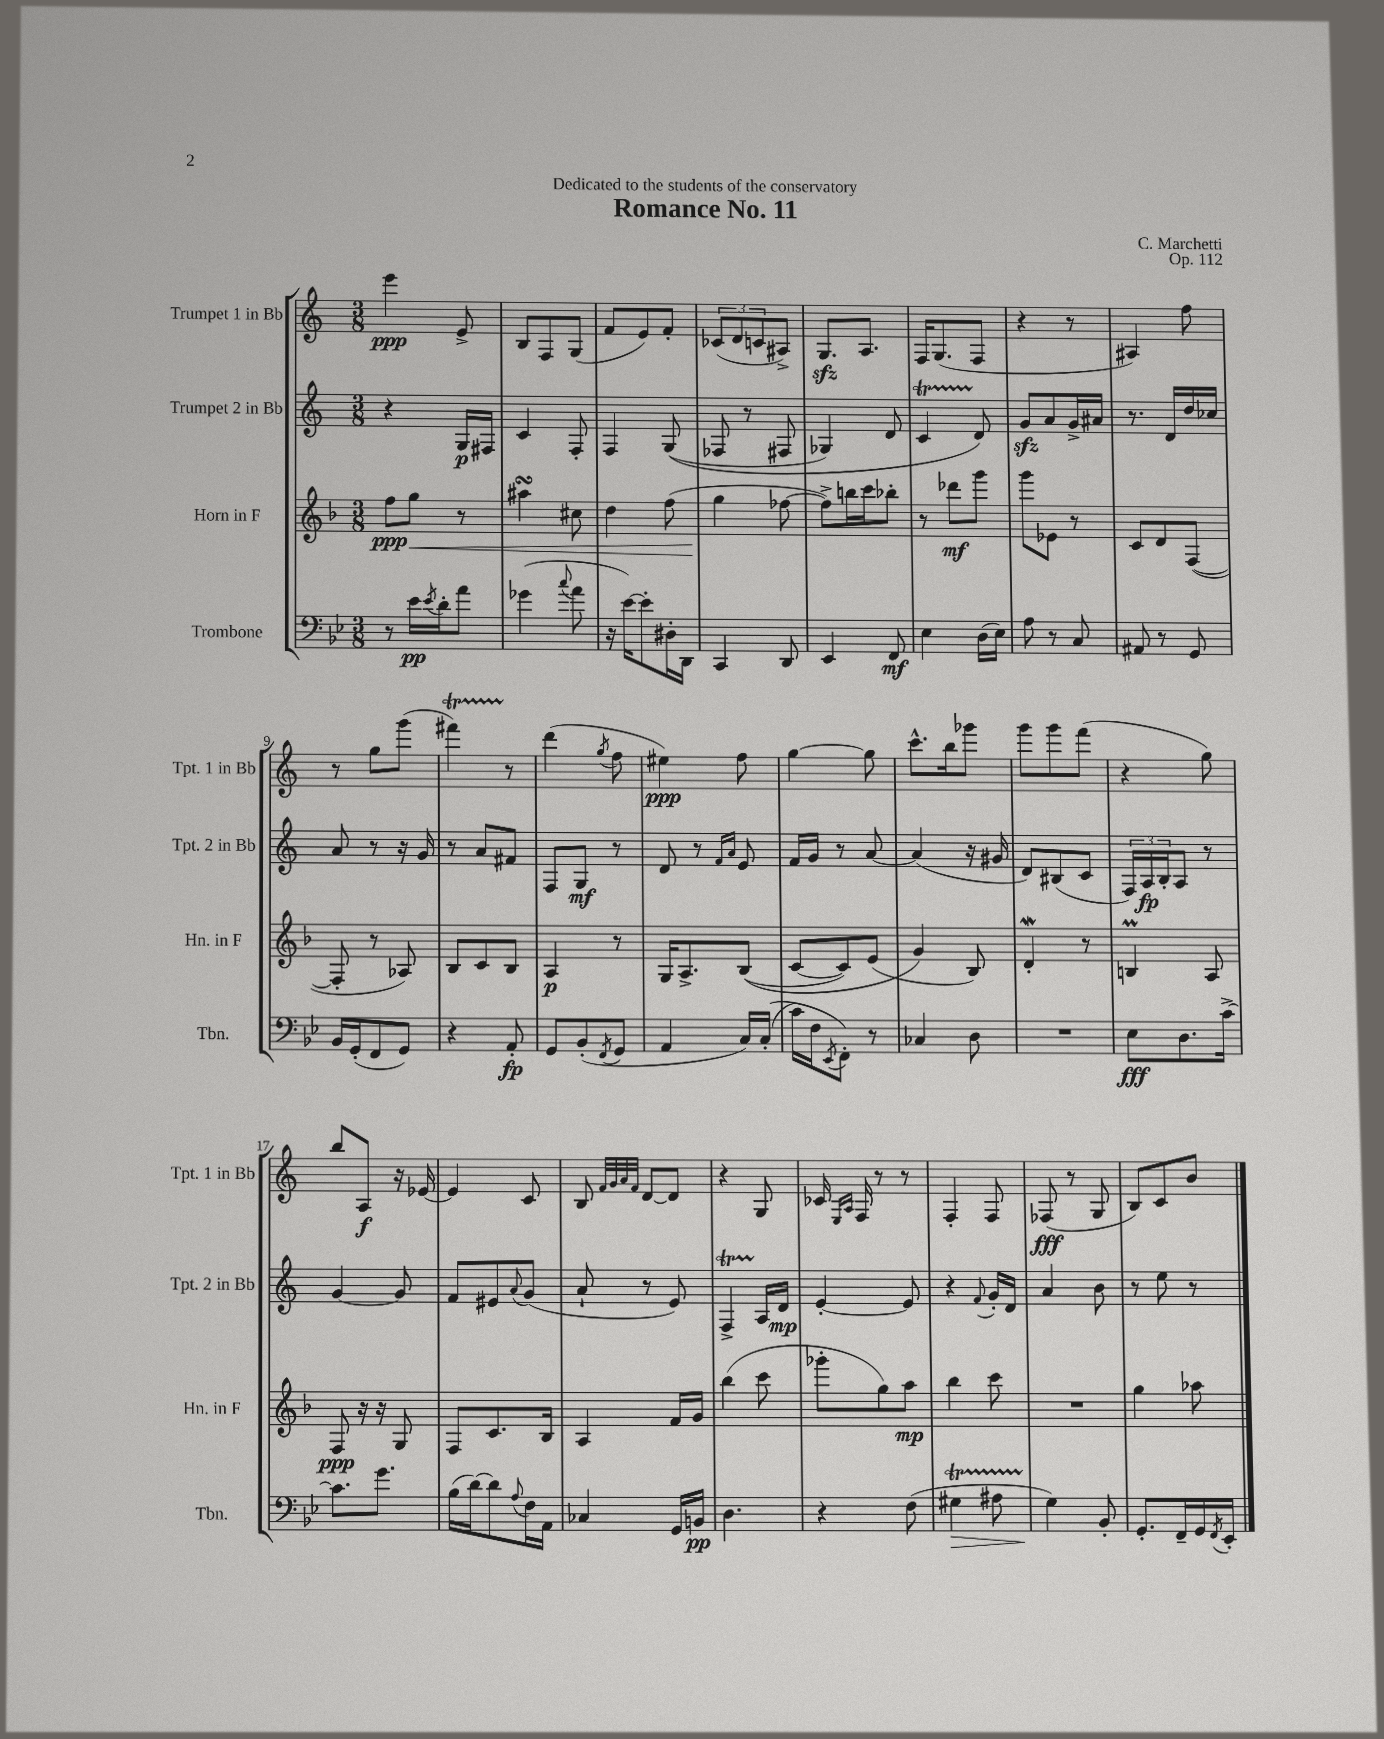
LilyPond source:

\header { title = "Romance No. 11" composer = "C. Marchetti" dedication = "Dedicated to the students of the conservatory" opus = "Op. 112" }
<<
\new StaffGroup <<
\new Staff = "s0" \with { instrumentName = "Trumpet 1 in Bb" shortInstrumentName = "Tpt. 1 in Bb" } {
    \clef treble \key c \major \numericTimeSignature \time 3/8
    e'''4\ppp e'8-> |
    b8 f8 g8( |
    f'8 e'8) f'8-. |
    \tuplet 3/2 { ces'8( d'8 c'8 } ais8->) |
    g8.\sfz a8. |
    f16 g8.( f8 |
    r4 r8 |
    ais4) f''8 |
    r8 g''8 g'''8( |
    fis'''4\startTrillSpan) r8\stopTrillSpan |
    d'''4( \acciaccatura { g''8 } f''8 |
    eis''4\ppp) f''8 |
    g''4~ g''8 |
    c'''8.-^ b''16 ges'''8 |
    g'''8 g'''8 f'''8( |
    r4 g''8) |
    b''8 a8\f r16 ees'16~ |
    ees'4 c'8 |
    b8 \grace { f'32 g'32 a'32 f'32 } d'8~ d'8 |
    r4 g8 |
    ces'16 \grace { e16 a16 } f16 r8 r8 |
    f4-. f8 |
    fes8\fff( r8 g8 |
    b8) c'8 b'8 \bar "|." |
}
\new Staff = "s1" \with { instrumentName = "Trumpet 2 in Bb" shortInstrumentName = "Tpt. 2 in Bb" } {
    \clef treble \key c \major \numericTimeSignature \time 3/8
    r4 g16\p fis16 |
    c'4 f8-. |
    f4 g8(\( |
    fes8 r8 fis8 |
    ges4) d'8 |
    c'4\startTrillSpan d'8\stopTrillSpan\) |
    g'8\sfz a'8 g'16-> ais'16 |
    r8. d'16 d''16 ces''16 |
    a'8 r8 r16 g'16 |
    r8 a'8 fis'8 |
    f8 g8\mf r8 |
    d'8 r8 \grace { f'16 a'16 } e'8 |
    f'16 g'16 r8 a'8~ |
    a'4( r16 gis'16 |
    d'8) bis8( c'8 |
    \tuplet 3/2 { f16) a16\fp b16-. } a8 r8 |
    g'4~ g'8 |
    f'8 eis'8 \appoggiatura { a'8 } g'8( |
    a'8-! r8 e'8) |
    f4->\startTrillSpan a16\stopTrillSpan d'16\mp |
    e'4~-. e'8 |
    r4 \appoggiatura { f'8 } g'16-. d'16 |
    a'4 b'8 |
    r8 e''8 r8 \bar "|." |
}
\new Staff = "s2" \with { instrumentName = "Horn in F" shortInstrumentName = "Hn. in F" } {
    \clef treble \key f \major \numericTimeSignature \time 3/8
    f''8\ppp g''8\< r8 |
    ais''4\turn cis''8 |
    d''4 f''8( |
    g''4\! fes''8~ |
    fes''8->) b''16 c'''16 bes''8-. |
    r8 des'''8\mf g'''8 |
    g'''8 ees'8 r8 |
    c'8 d'8 f8~( |
    f8-. r8 aes8) |
    bes8 c'8 bes8 |
    a4\p r8 |
    g16 a8.-> bes8(\( |
    c'8~ c'8) e'8( |
    g'4\) bes8) |
    d'4-.\mordent r8 |
    b4\prall a8 |
    f8\ppp r16 r16 g8 |
    f8 c'8. bes16 |
    a4 f'16 g'16 |
    bes''4( c'''8 |
    ges'''8-. g''8) a''8\mp |
    bes''4 c'''8 |
    R4. |
    g''4 aes''8 \bar "|." |
}
\new Staff = "s3" \with { instrumentName = "Trombone" shortInstrumentName = "Tbn." } {
    \clef bass \key bes \major \numericTimeSignature \time 3/8
    r8 ees'16\pp \acciaccatura { ees'8 } d'16-. a'8 |
    ges'4( \appoggiatura { c''8 } a'8 |
    r16 ees'16~) ees'8-. dis16-. d,16 |
    c,4 d,8 |
    ees,4 f,8\mf |
    ees4 d16( ees16) |
    a8 r8 c8 |
    ais,8 r8 g,8 |
    bes,16 g,16-.( f,8 g,8) |
    r4 a,8-.\fp |
    g,8 bes,8-.( \acciaccatura { f,8 } g,8 |
    a,4 c16) c16-.(\( |
    c'16) f16 \acciaccatura { ees,8 } f,8-.\) r8 |
    ces4 d8 |
    R4. |
    ees8\fff d8. c'16~-> |
    c'8. g'8. |
    bes16( d'16~) d'8 \appoggiatura { a8 } f16 a,16 |
    ces4 g,16 b,16\pp |
    d4. |
    r4 f8( |
    gis4\startTrillSpan\> ais8 |
    g4\stopTrillSpan\!) bes,8-. |
    g,8.-. f,16-- g,16 \acciaccatura { f,8 } ees,16-. \bar "|." |
}
>>
>>
